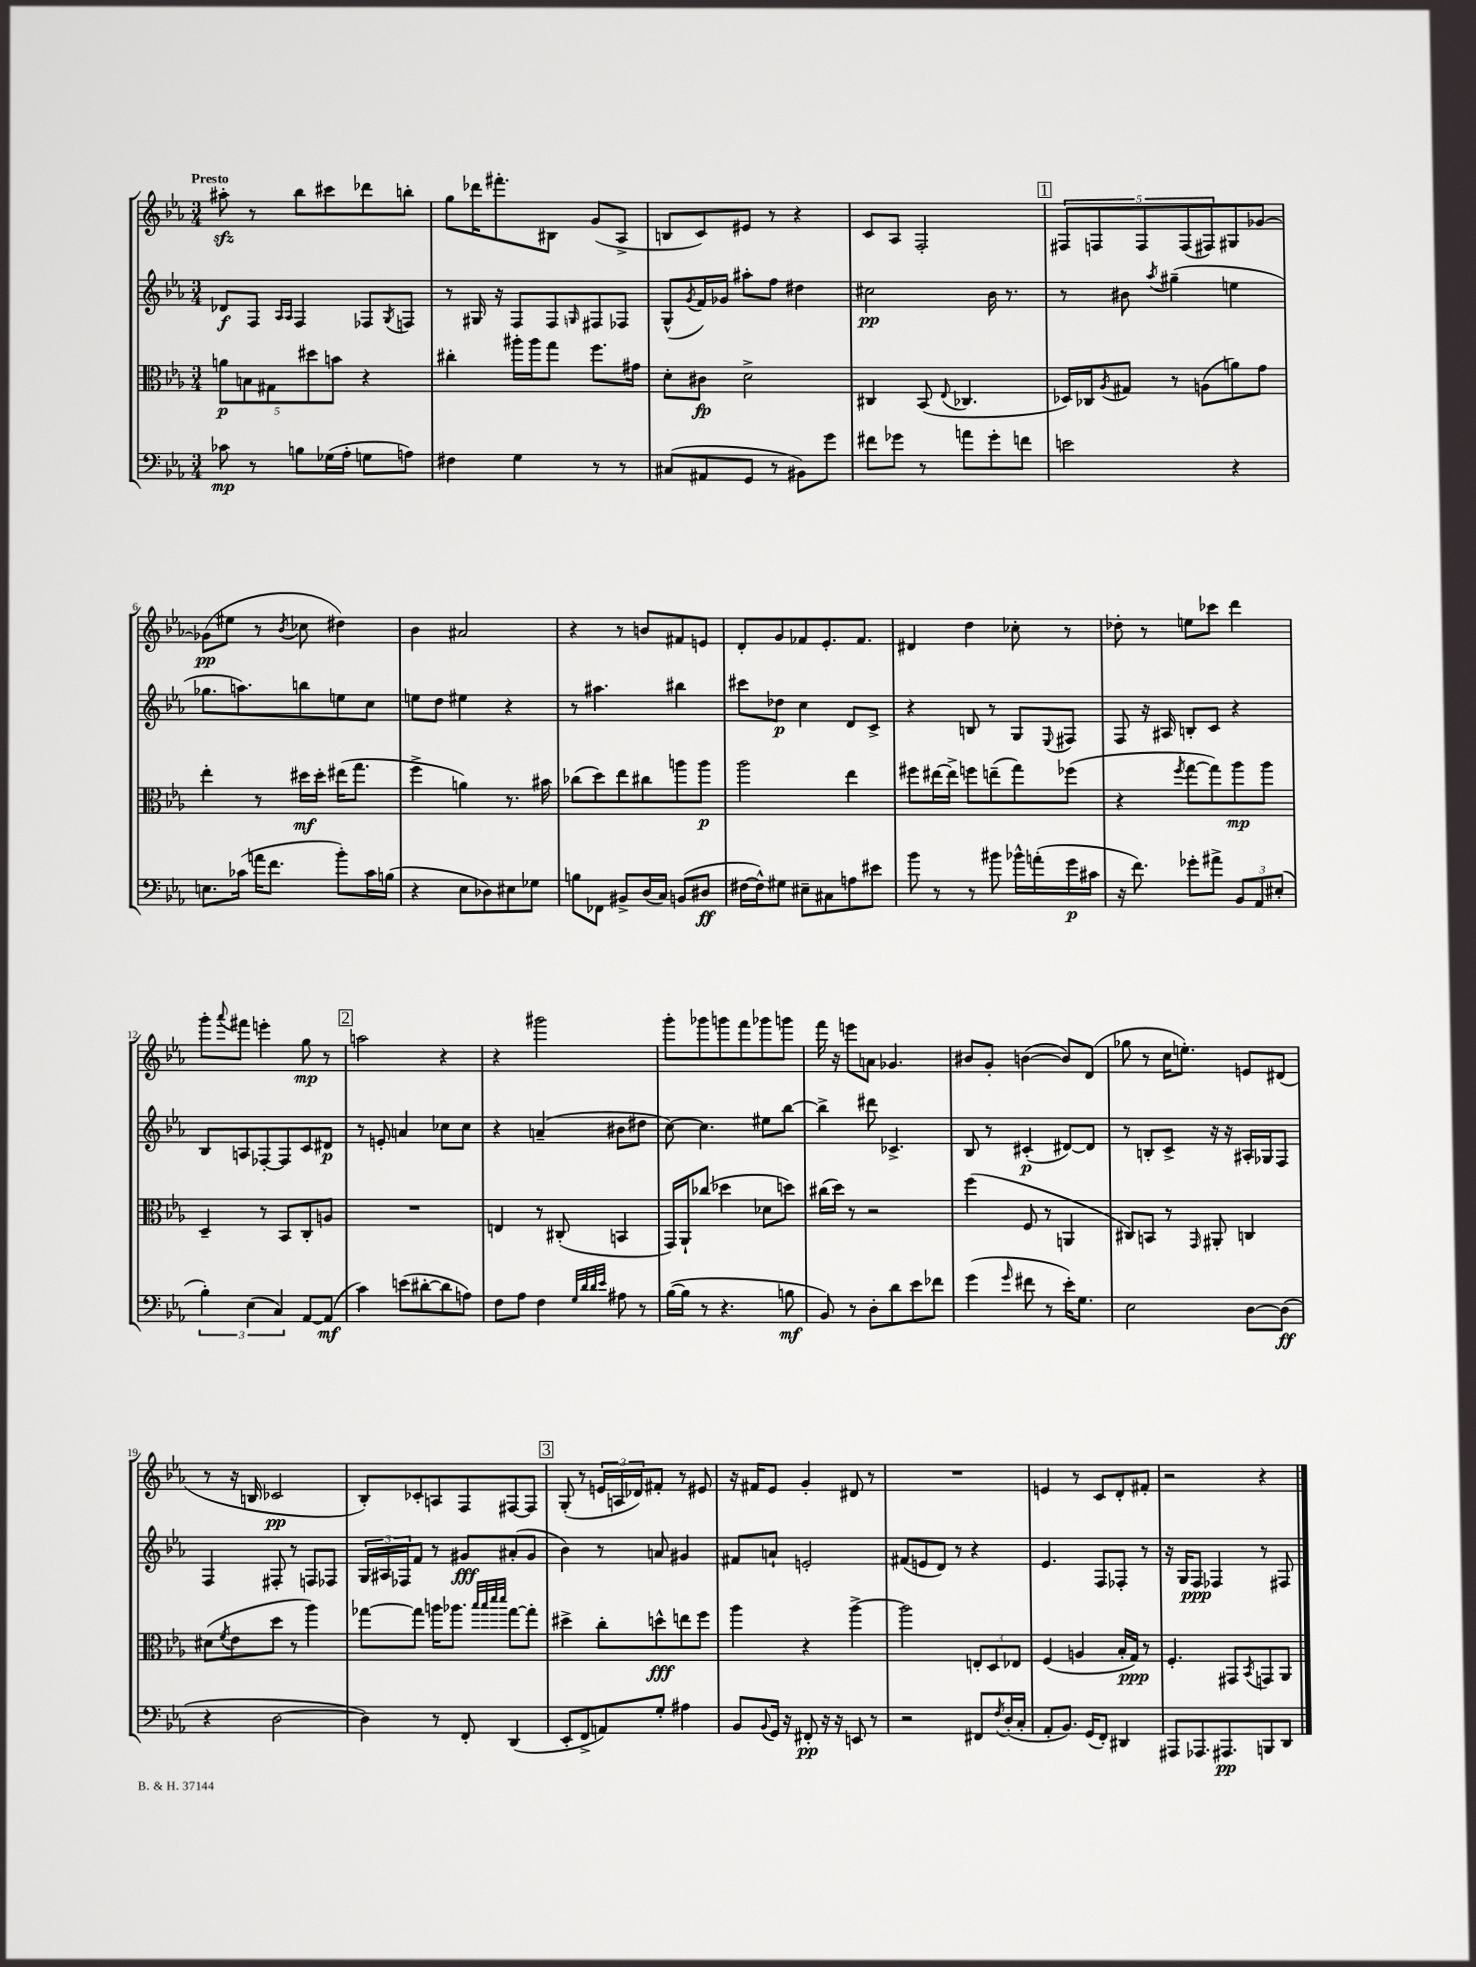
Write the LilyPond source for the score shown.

<<
\new StaffGroup <<
\new Staff = "s0" {
    \clef treble \key ees \major \numericTimeSignature \time 3/4 \tempo "Presto"
    ais''8-.\sfz r8 bes''8 cis'''8 des'''8 b''8-. |
    g''8 des'''16 fis'''8.-. bis8 g'8( aes8-> |
    b8 c'8) eis'8 r8 r4 |
    c'8 aes8 f2-. |
    \mark \markup { \box "1" } \tuplet 5/4 { fis8 f8 f8 f8( fis8) } gis8 ges'8~ |
    ges'8\pp( eis''8 r8 \acciaccatura { bes'8 } ces''8 dis''4) |
    bes'4 ais'2 |
    r4 r8 b'8 fis'8 e'8 |
    d'8-. g'8 fes'8 ees'8.-. fes'8. |
    dis'4 d''4 ces''8-. r8 |
    des''8-. r8 e''8 ces'''8 d'''4 |
    g'''8-. \appoggiatura { aes'''8 } fis'''8 e'''4-. g''8\mp r8 |
    \mark \markup { \box "2" } a''2 r4 |
    r4 gis'''2 |
    g'''8-. ges'''8 g'''8 f'''8 ges'''8 g'''8 |
    f'''16 r16 e'''8 a'8 ges'4. |
    bis'8 g'8-. b'4~( b'8) d'8( |
    ges''8 r8 c''16 e''8.-.) e'8 dis'8( |
    r8 r16 b16 ces'2\pp |
    bes8-.) ces'8-. a8 f8 fis8~ fis8 |
    \mark \markup { \box "3" } g8-.( r8 \tuplet 3/2 { e'16 a16 des'16) } fis'8-. r8 eis'8 |
    r16 fis'16 ees'8 g'4-. dis'8 r8 |
    R2. |
    e'4 r8 c'8 d'8-. fis'8-. |
    r2 r4 \bar "|." |
}
\new Staff = "s1" {
    \clef treble \key ees \major \numericTimeSignature \time 3/4
    des'8\f f8 \grace { aes16 aes16 } f4 fes8 \acciaccatura { g8 } f8 |
    r8 gis16 r16 f8 f8 \grace { g16 } fis8 fes8 |
    g8-^( \acciaccatura { g'8 } f'16) ges'16 ais''8-. f''8 dis''4 |
    cis''2\pp bes'16 r8. |
    \mark \markup { \box "1" } r8 bis'8 \acciaccatura { aes''8 } gis''4--( e''4 |
    ges''8. a''8.) b''8 e''8 c''8 |
    e''8 d''8 eis''4 r4 |
    r8 ais''4. bis''4 |
    cis'''8 des''8\p c''4 d'8 c'8-> |
    r4 b8 r8 g8 \appoggiatura { ees8 } fis8 |
    f8 r16 ais16 b8-. c'8 r4 |
    bes8 a8 fes8~-. fes8 c'8 dis'8\p |
    \mark \markup { \box "2" } r8 e'8-. a'4 ces''8 ces''8 |
    r4 a'4--( bis'8 dis''8 |
    c''8~) c''4. eis''8 bes''8~ |
    bes''4-> dis'''8 ces'4.-> |
    bes8 r8 cis'4-.\p( dis'8~) dis'8 |
    r8 b8-. c'8-> r16 r16 ais16-. ges16 f8 |
    f4 fis8-. r8 f8 fes8 |
    \tuplet 3/2 { g16 ais16 fes16 } f'8 r8 gis'8\fff ais'8-.( gis'8 |
    \mark \markup { \box "3" } bes'4) r8 a'8 gis'4 |
    fis'8 a'8-! e'2-. |
    fis'8( e'8 d'8) r8 r4 |
    ees'4. f8 fes8-. r8 |
    r16 g16 f8\ppp fes4 r8 fis8 \bar "|." |
}
\new Staff = "s2" {
    \clef alto \key ees \major \numericTimeSignature \time 3/4
    \tuplet 5/4 { a'8\p b8 gis8 dis''8 b'8 } r4 |
    cis''4-. ais''16-. ais''16 g''8 f''8. gis'16 |
    d'8-. cis'8\fp d'2-> |
    cis4 bes,8( \appoggiatura { ees8 } ces4. |
    \mark \markup { \box "1" } des16) ces16 \acciaccatura { aes8 } gis8 r8 a8( a'8) g'8 |
    ees''4-. r8 dis''16\mf dis''16-. eis''16( g''8. |
    f''4-> a'4) r8. bis'16 |
    ces''8( d''8) ees''8 cis''8 a''8 a''8\p |
    aes''2 ees''4 |
    fis''8 eis''16~ eis''16-> f''8 e''8--( g''8) fes''8( |
    r4 \acciaccatura { f''8 } g''8~ g''8) aes''8\mp aes''8 |
    d4-- r8 bes,8 c8-. a8 |
    \mark \markup { \box "2" } R2. |
    e4 r8 cis8-.( b,4 |
    g,16) aes,16-! ces''8( des''4 des'8 d''8) |
    cis''16( d''16) r8 r2 |
    f''4( f8 r8 a,4 |
    cis8) b,8 r8 \grace { g,16 } ais,8-. c4 |
    dis'8( \acciaccatura { f'8 } ees'8 d''8 r8 aes''4) |
    ges''8~ ges''8 a''16 aes''8. \grace { bes''32 bes''32 d'''32 d'''32 } ges''8~ ges''8-. |
    \mark \markup { \box "3" } dis''4-> c''8-. d''8-^\fff e''8 f''8 |
    aes''4 r4 aes''4~-> |
    aes''2 \tuplet 3/2 { e8-. d8 ees8 } |
    f4( a4 bes16-. g16\ppp) r8 |
    f4.-. gis,8 \acciaccatura { bes,8 } g,8 aes,8 \bar "|." |
}
\new Staff = "s3" {
    \clef bass \key ees \major \numericTimeSignature \time 3/4
    ces'8\mp r8 b8 ges16( aes16-. g8 a8) |
    fis4 g4 r8 r8 |
    cis8( ais,8 g,8 r8 bis,8) g'8 |
    fis'8 ges'8 r8 a'8 ges'8-. f'8 |
    \mark \markup { \box "1" } e'2 r4 |
    e8. ces'16( a'16 f'8. bes'8-.) ces'16 b16( |
    r4 ees8 des8) eis8 ges8 |
    b8 fes,8 bis,8-> d16( c16) b,8( dis8\ff |
    fis16~ fis16-^) gis8 eis8-- cis8 a8 eis'8 |
    bes'8 r8 r8 bis'8 bes'16-^ a'16-.( g'16\p cis'16 |
    r16 f'8.) ges'8-. ais'8-> \tuplet 3/2 { bes,8 aes,8 eis8-.( } |
    \tuplet 3/2 { bes4-.) ees4( c4) } aes,8~ aes,8\mf( |
    \mark \markup { \box "2" } c'4) e'8( dis'8~-. dis'8 a8) |
    f8 aes8 f4 \grace { g32 d'32 d'32 ees'32 } ais8 r8 |
    bes16~( bes16 r8 r4. b8\mf |
    bes,8) r8 d8-. d'8 ees'8 fes'8 |
    g'4( \grace { g'16 } fis'8 r8 ees'16-.) g8. |
    ees2 d8~ d8\ff( |
    r4 d2~ |
    d4) r8 f,8-. d,4( |
    \mark \markup { \box "3" } ees,8-. f,8-> a,8) g8-. ais4 |
    bes,8 \appoggiatura { bes,8 } g,16 r16 fis,8-.\pp r16 r16 e,8 r8 |
    r2 fis,8 \acciaccatura { f8 } d16-.( c16-. |
    aes,8-. bes,8.) g,16( f,8-.) dis,4 |
    ais,,8 aes,,8. ais,,8.\pp b,,8 d,8 \bar "|." |
}
>>
>>
